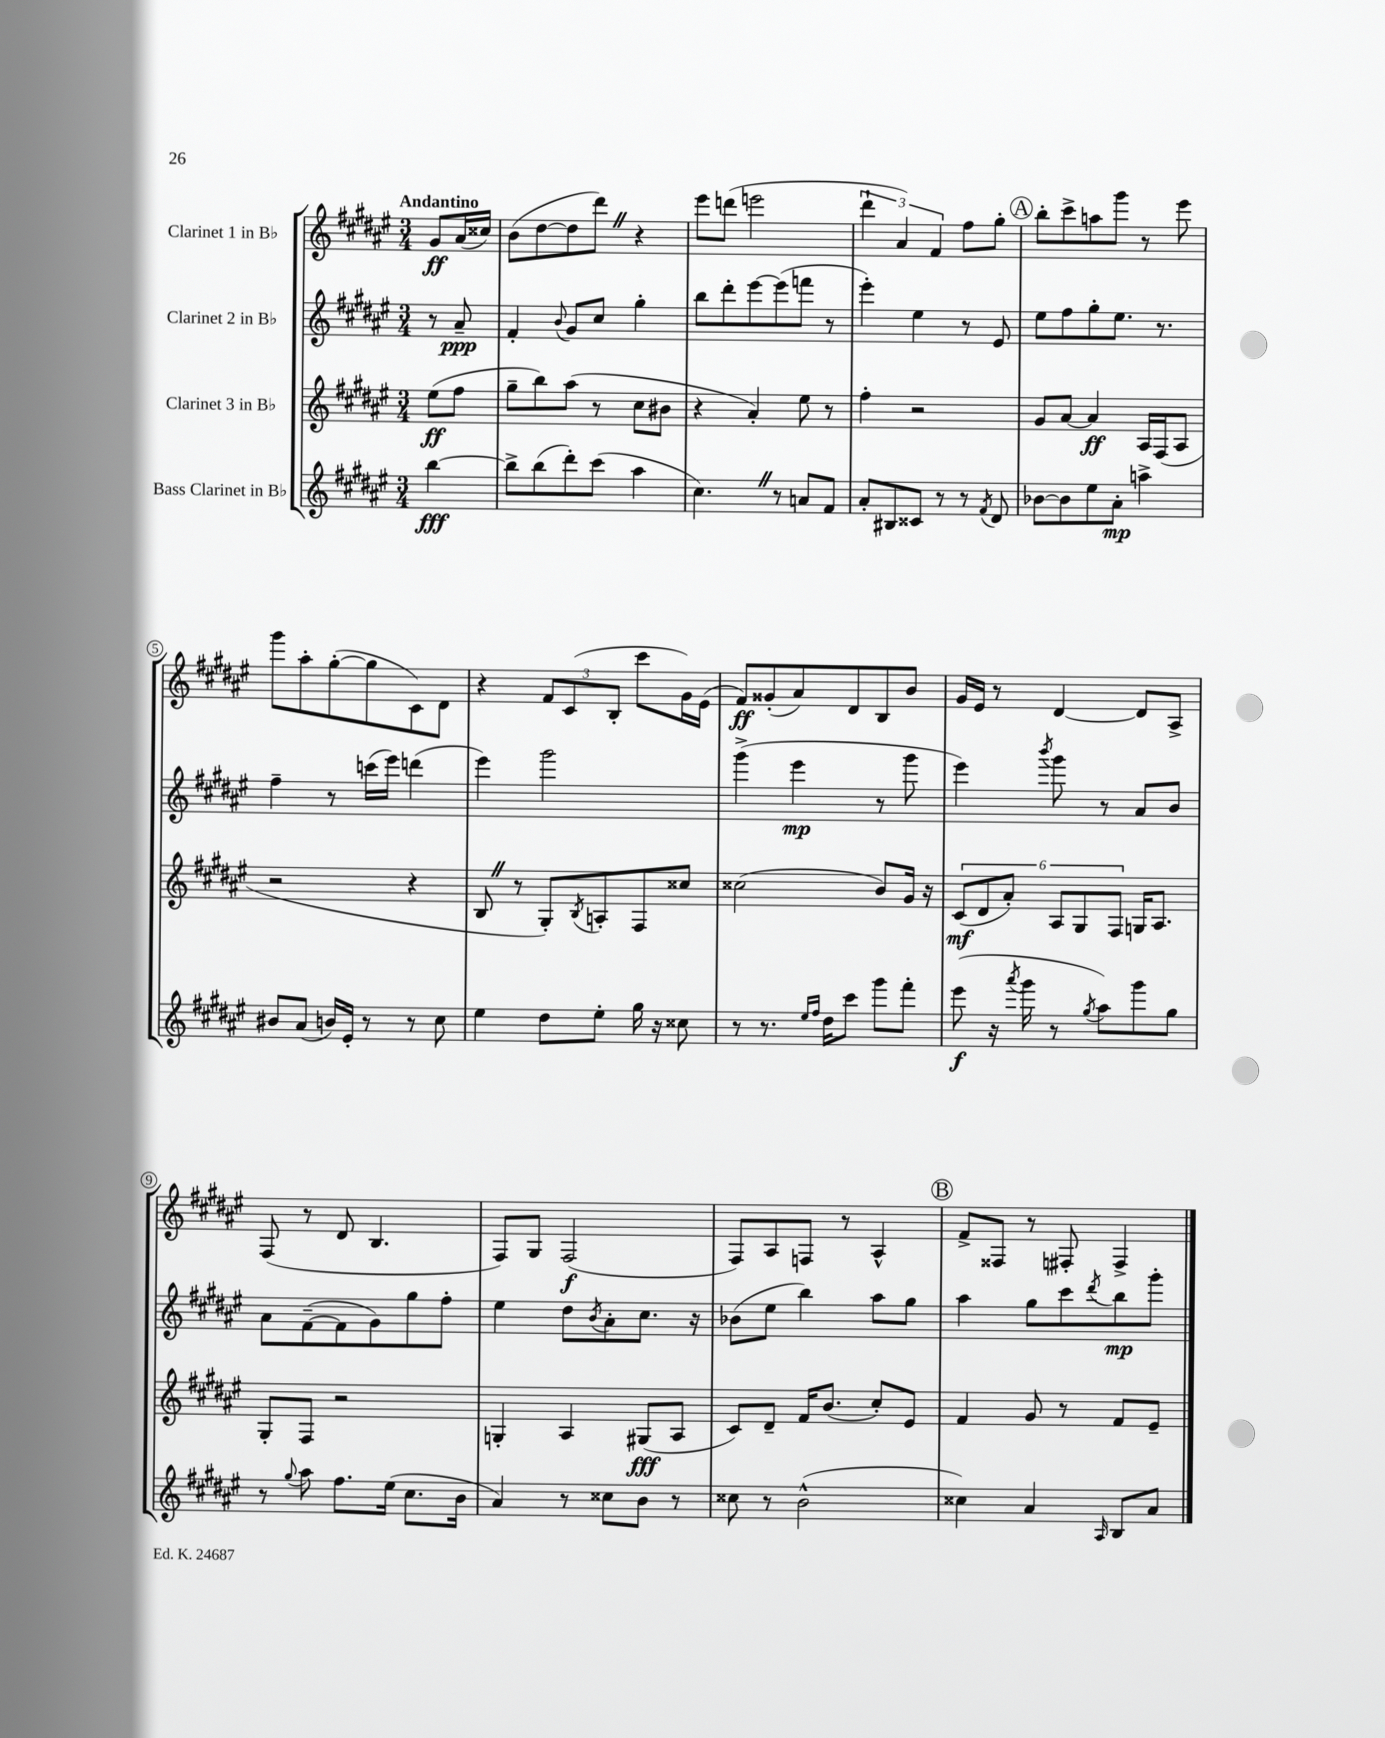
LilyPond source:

<<
\new StaffGroup <<
\new Staff = "s0" \with { instrumentName = "Clarinet 1 in Bb" } {
    \clef treble \key fis \major \numericTimeSignature \time 3/4 \partial 4 \tempo "Andantino"
    gis'8\ff ais'16( cisis''16) |
    b'8( dis''8~ dis''8 dis'''8) \once \override BreathingSign.text = \markup { \musicglyph "scripts.caesura.straight" } \breathe r4 |
    eis'''8 d'''8( e'''2 |
    \tuplet 3/2 { dis'''4-! ais'4) fis'4 } fis''8 gis''8-. |
    \mark \markup { \circle "A" } b''8-. cis'''8-> a''8 gis'''8 r8 eis'''8 |
    gis'''8 ais''8-. gis''8~-.( gis''8 cis'8) dis'8 |
    r4 \tuplet 3/2 { fis'8 cis'8( b8-. } cis'''8 gis'16) eis'16( |
    fis'8\ff) gisis'8-.( ais'8) dis'8 b8 b'8 |
    gis'16 eis'16 r8 dis'4~ dis'8 ais8-> |
    fis8( r8 dis'8 b4. |
    fis8) gis8 fis2\f( |
    fis8) ais8 f8 r8 ais4-^ |
    \mark \markup { \circle "B" } fis'8-> fisis8 r8 fis8-. fis4-> \bar "|." |
}
\new Staff = "s1" \with { instrumentName = "Clarinet 2 in Bb" } {
    \clef treble \key fis \major \numericTimeSignature \time 3/4 \partial 4
    r8 ais'8--\ppp |
    fis'4-. \appoggiatura { b'8 } gis'8 cis''8 gis''4-. |
    b''8 dis'''8-. eis'''8~ eis'''8( f'''8 r8 |
    eis'''4-.) eis''4 r8 eis'8 |
    \mark \markup { \circle "A" } eis''8 fis''8 gis''8-. eis''8. r8. |
    fis''4-- r8 c'''16( eis'''16) d'''4( |
    eis'''4) gis'''2 |
    gis'''4->( eis'''4\mp r8 gis'''8 |
    eis'''4) \acciaccatura { b'''8 } gis'''8 r8 ais'8 b'8 |
    ais'8 fis'8~--( fis'8 gis'8) gis''8 fis''8-. |
    eis''4 dis''8 \acciaccatura { b'8 } ais'8-. cis''8. r16 |
    bes'8( eis''8 b''4) ais''8 gis''8 |
    \mark \markup { \circle "B" } ais''4 gis''8 cis'''8 \acciaccatura { dis'''8 } b''8\mp gis'''8-. \bar "|." |
}
\new Staff = "s2" \with { instrumentName = "Clarinet 3 in Bb" } {
    \clef treble \key fis \major \numericTimeSignature \time 3/4 \partial 4
    eis''8\ff( fis''8 |
    gis''8-- b''8) ais''8( r8 cis''8 bis'8 |
    r4 ais'4-.) eis''8 r8 |
    fis''4-. r2 |
    \mark \markup { \circle "A" } gis'8 ais'8~ ais'4\ff ais16 fis16( ais8 |
    r2 r4 |
    b8 \once \override BreathingSign.text = \markup { \musicglyph "scripts.caesura.straight" } \breathe r8 gis8-.) \acciaccatura { b8 } a8-. fis8 cisis''8 |
    cisis''2( b'8) gis'16 r16 |
    \tuplet 6/4 { cis'8\mf( dis'8 ais'8-.) ais8 gis8 fis8 } g16 ais8. |
    gis8-. fis8 r2 |
    g4-. ais4 gis8\fff( ais8 |
    cis'8) dis'8-- fis'16 b'8.( cis''8-.) eis'8 |
    \mark \markup { \circle "B" } fis'4 gis'8 r8 fis'8 eis'8-- \bar "|." |
}
\new Staff = "s3" \with { instrumentName = "Bass Clarinet in Bb" } {
    \clef treble \key fis \major \numericTimeSignature \time 3/4 \partial 4
    b''4~\fff |
    b''8-> b''8( dis'''8-.) cis'''8( ais''4 |
    cis''4.) \once \override BreathingSign.text = \markup { \musicglyph "scripts.caesura.straight" } \breathe r8 a'8 fis'8 |
    ais'8-. bis8 cisis'8 r8 r8 \acciaccatura { fis'8 } dis'8 |
    \mark \markup { \circle "A" } bes'8~ bes'8 eis''8 ais'8-.\mp a''4-> |
    bis'8 ais'8( b'16) eis'16-. r8 r8 cis''8 |
    eis''4 dis''8 eis''8-. gis''16 r16 cisis''8 |
    r8 r8. \grace { eis''16 fis''16 } dis''16 cis'''8 gis'''8 fis'''8-. |
    eis'''8\f( r16 \acciaccatura { ais'''8 } gis'''16 r8 \acciaccatura { gis''8 } ais''8) gis'''8 gis''8 |
    r8 \appoggiatura { gis''8 } ais''8 fis''8. eis''16( cis''8. b'16 |
    ais'4) r8 cisis''8 b'8 r8 |
    cisis''8 r8 b'2-^( |
    \mark \markup { \circle "B" } cisis''4) ais'4 \grace { ais16 } b8 ais'8 \bar "|." |
}
>>
>>
\layout { \context { \Score \override BarNumber.stencil = #(make-stencil-circler 0.1 0.3 ly:text-interface::print) } }
